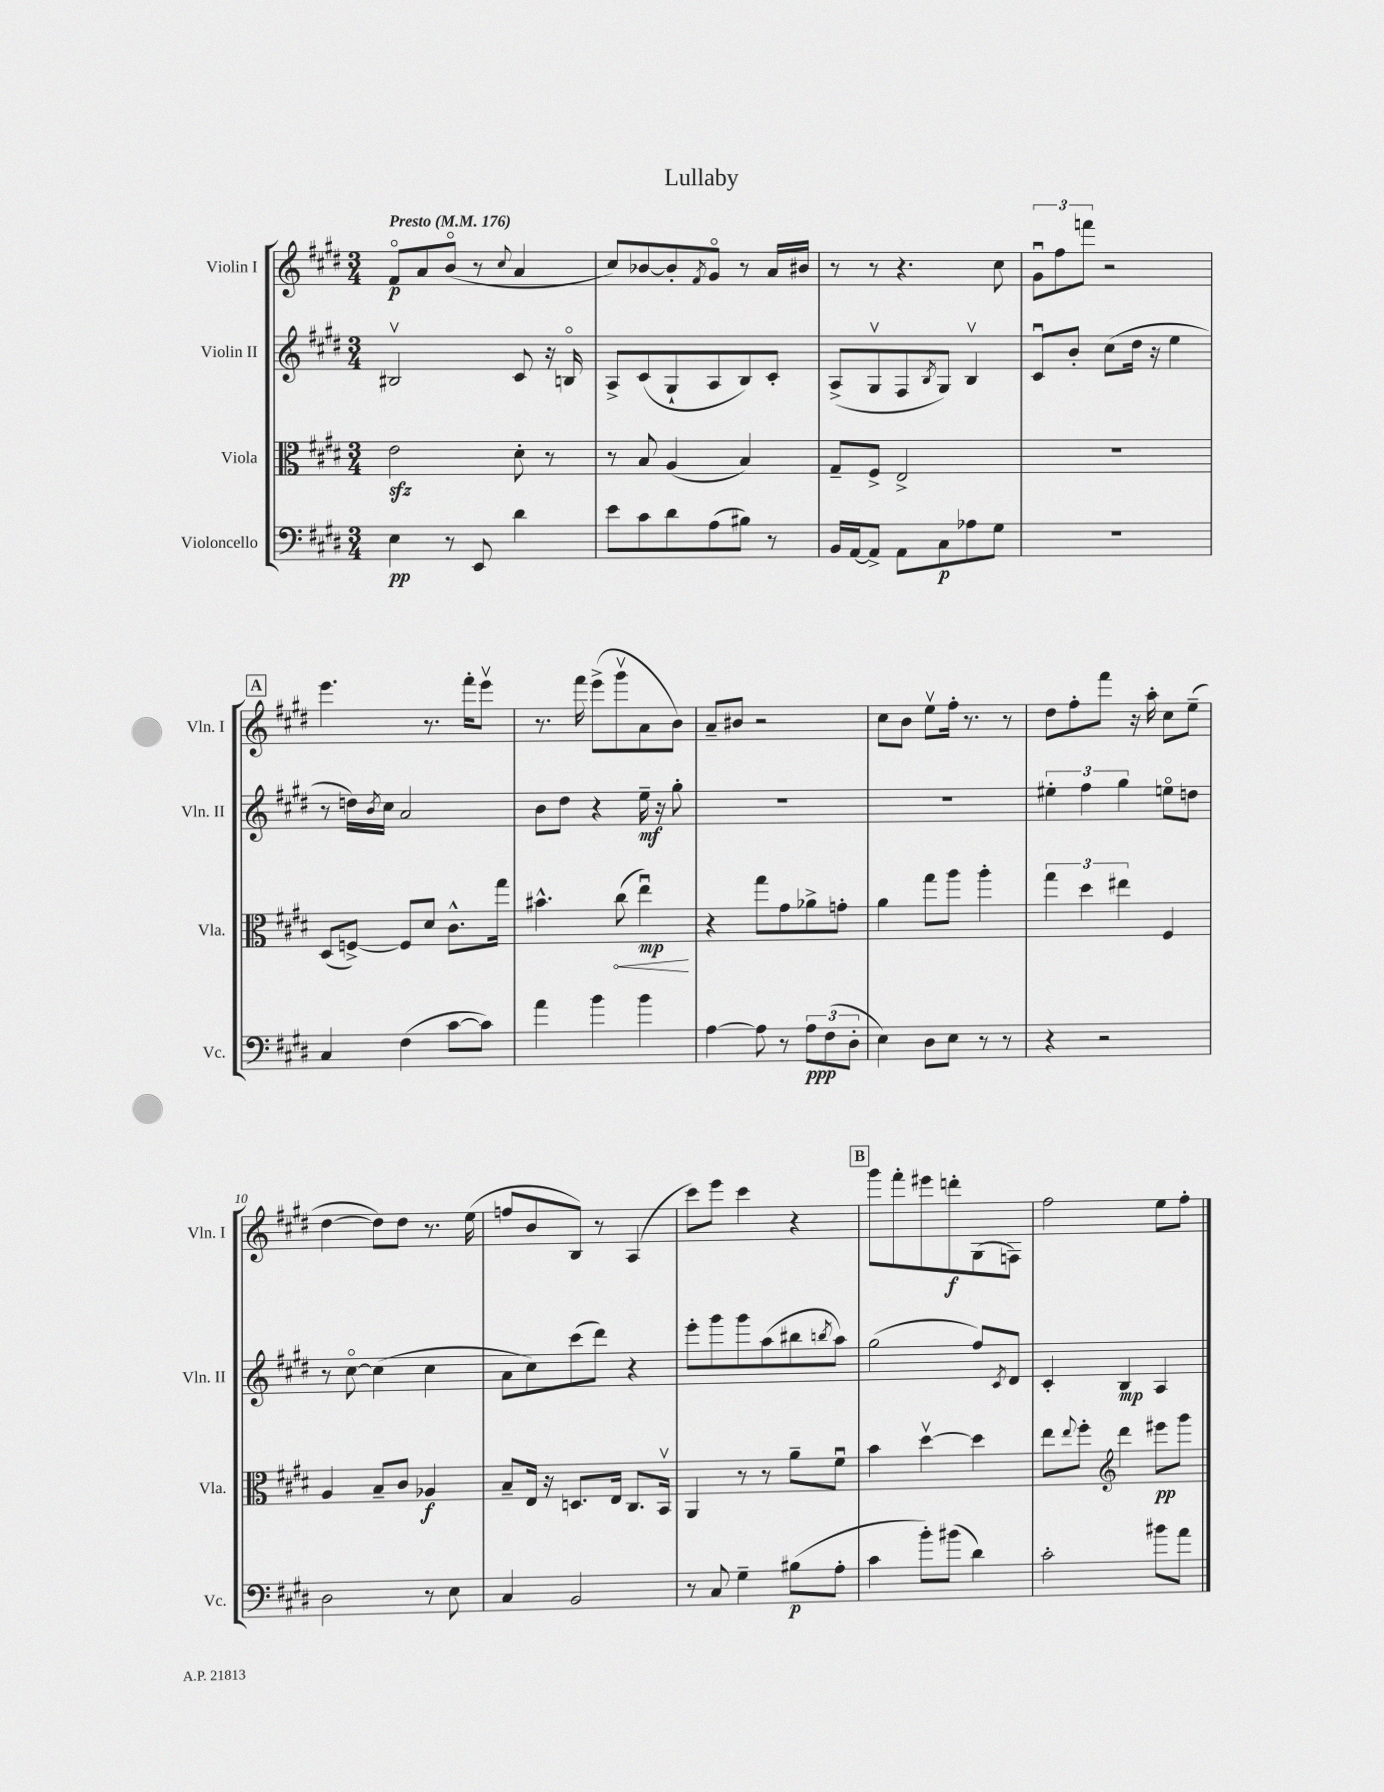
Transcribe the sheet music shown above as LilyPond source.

\header { title = "Lullaby" }
<<
\new StaffGroup <<
\new Staff = "s0" \with { instrumentName = "Violin I" shortInstrumentName = "Vln. I" } {
    \clef treble \key e \major \numericTimeSignature \time 3/4 \tempo "Presto" 4 = 176
    fis'8\flageolet\p a'8 b'8\flageolet( r8 \appoggiatura { cis''8 } a'4 |
    cis''8) bes'8~ bes'8-. \acciaccatura { fis'8 } gis'8\flageolet r8 a'16 bis'16 |
    r8 r8 r4. cis''8 |
    \tuplet 3/2 { gis'8\downbow fis''8 f'''8 } r2 |
    \mark \markup { \box "A" } e'''4. r8. fis'''16-. e'''8\upbow |
    r8. fis'''16 e'''8->( gis'''8\upbow a'8 b'8) |
    a'8-- bis'8 r2 |
    cis''8 b'8 e''8\upbow fis''16-. r8. r8 |
    dis''8 fis''8-. fis'''8 r16 a''16-. cis''8 e''8--( |
    dis''4~ dis''8) dis''8 r8. e''16( |
    f''8 b'8 b8) r8 a4( |
    cis'''8) e'''8 cis'''4 r4 |
    \mark \markup { \box "B" } gis'''8 fis'''8-. eis'''8 d'''8-.\f gis8( f8) |
    fis''2 e''8 fis''8-. \bar "|." |
}
\new Staff = "s1" \with { instrumentName = "Violin II" shortInstrumentName = "Vln. II" } {
    \clef treble \key e \major \numericTimeSignature \time 3/4
    bis2\upbow cis'8 r16 b16\flageolet |
    a8-> cis'8( gis8-! a8 b8) cis'8-. |
    a8->( gis8\upbow fis8 \acciaccatura { b8 } gis8) b4\upbow |
    cis'8\downbow b'8-. cis''8( dis''16 r16 e''4 |
    \mark \markup { \box "A" } r8 d''16) \acciaccatura { b'8 } cis''16 a'2 |
    b'8 dis''8 r4 e''16--\mf r16 gis''8-. |
    R2. |
    R2. |
    \tuplet 3/2 { eis''4-. fis''4 gis''4 } e''8\flageolet d''8 |
    r8 cis''8~\flageolet cis''4( cis''4 |
    a'8 cis''8) cis'''8( dis'''8) r4 |
    e'''8-. gis'''8 gis'''8 a''8( bis''8 \acciaccatura { b''8 } a''8) |
    \mark \markup { \box "B" } gis''2( fis''8) \acciaccatura { cis'8 } dis'8 |
    cis'4-. b4\mp a4 \bar "|." |
}
\new Staff = "s2" \with { instrumentName = "Viola" shortInstrumentName = "Vla." } {
    \clef alto \key e \major \numericTimeSignature \time 3/4
    e'2\sfz dis'8-. r8 |
    r8 b8 a4( b4) |
    gis8-- fis8-> e2-> |
    R2. |
    \mark \markup { \box "A" } dis8( f8~->) f8 dis'8 cis'8.-^ gis''16 |
    bis'4.-^ \once \override Hairpin.circled-tip = ##t cis''8\<( e''4\downbow\mp\!) |
    r4 gis''8 gis'8 aes'8-> g'8-. |
    a'4 gis''8 a''8 a''4-. |
    \tuplet 3/2 { gis''4 dis''4 eis''4 } fis4 |
    a4 b8-- cis'8 aes4\f |
    b8-- e16 r16 d8. e16 cis8. b,16\upbow |
    a,4 r8 r8 a'8-- fis'8\downbow |
    \mark \markup { \box "B" } b'4 dis''4~\upbow dis''4 |
    e''8 \appoggiatura { e''8 } fis''8-. \clef treble dis'''4 eis'''8\pp gis'''8 \bar "|." |
}
\new Staff = "s3" \with { instrumentName = "Violoncello" shortInstrumentName = "Vc." } {
    \clef bass \key e \major \numericTimeSignature \time 3/4
    e4\pp r8 e,8 dis'4 |
    e'8 cis'8 dis'8 a8( bis8) r8 |
    b,16 a,16~ a,8-> a,8 cis8\p aes8 gis8 |
    R2. |
    \mark \markup { \box "A" } cis4 fis4( cis'8~ cis'8) |
    a'4 b'4 b'4 |
    a4~ a8 r8 \tuplet 3/2 { a8\ppp fis8( dis8-. } |
    e4) dis8 e8 r8 r8 |
    r4 r2 |
    dis2 r8 e8 |
    cis4 b,2 |
    r8 cis8 gis4-- bis8\p( a8-. |
    \mark \markup { \box "B" } cis'4 b'8-.) bis'8( dis'4) |
    cis'2-. bis'8 a'8 \bar "|." |
}
>>
>>
